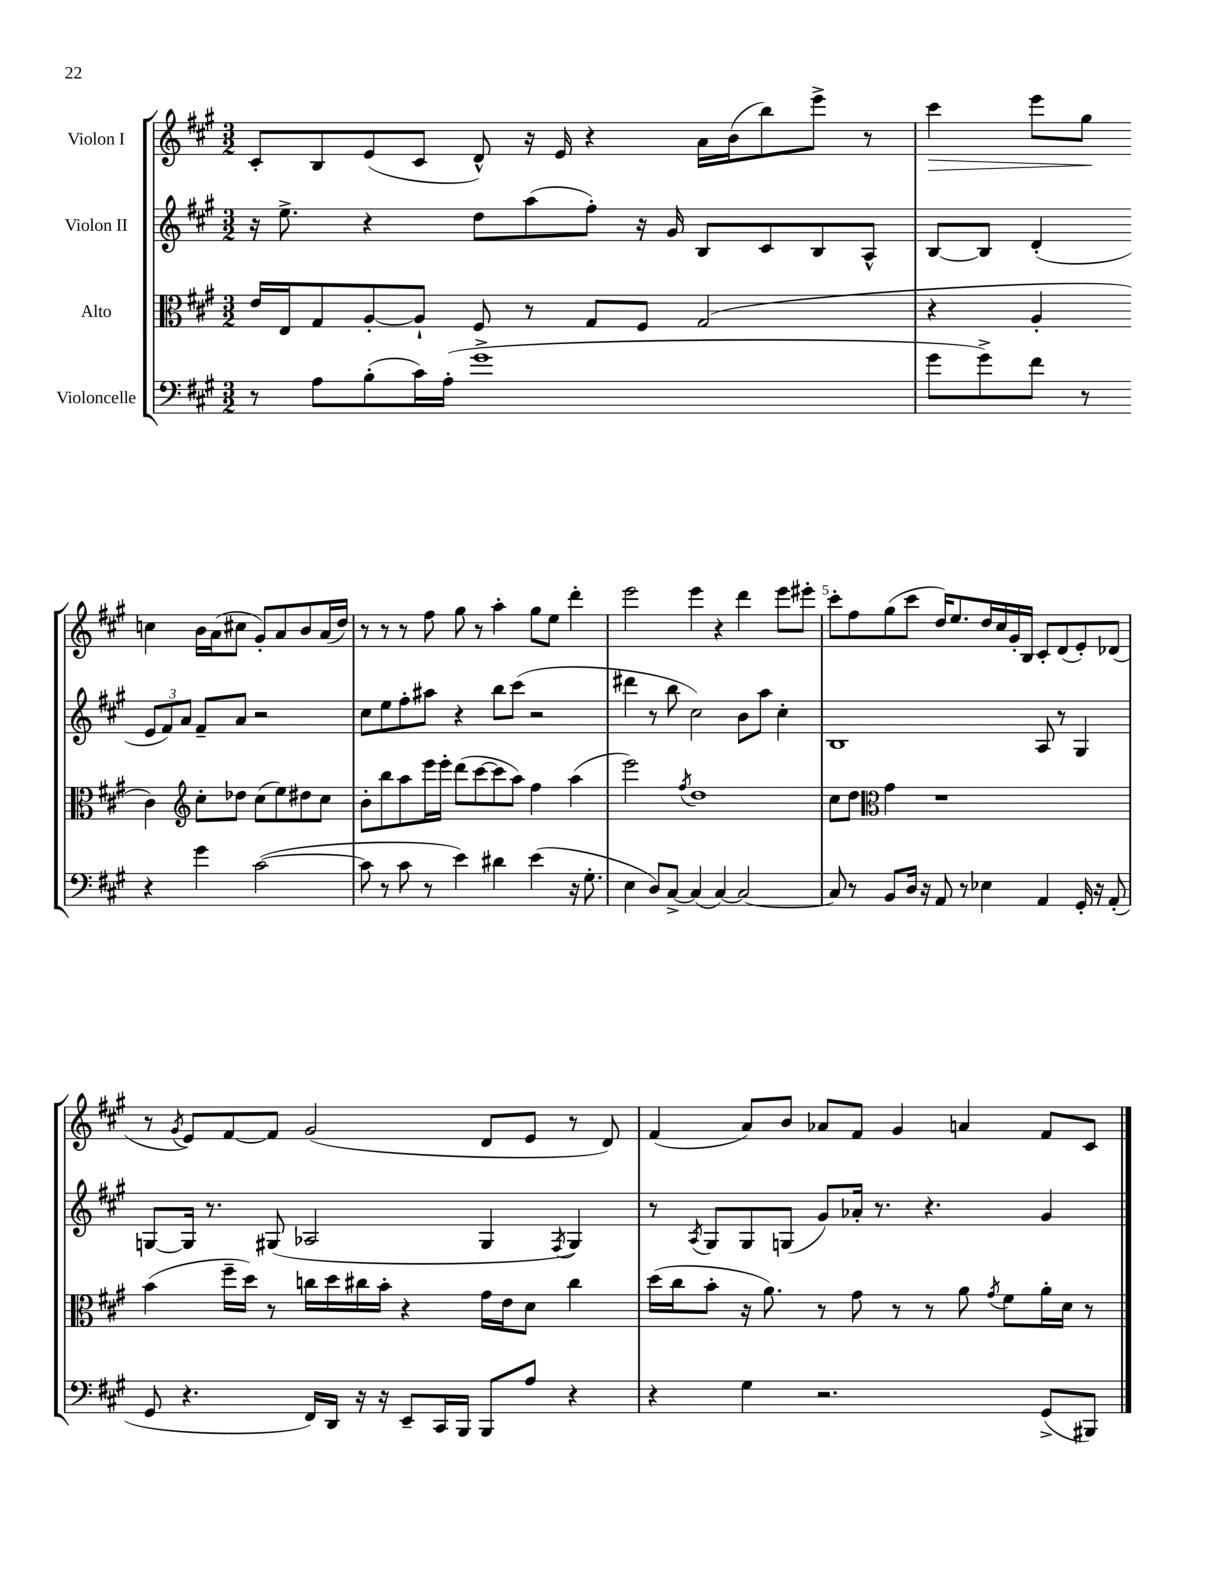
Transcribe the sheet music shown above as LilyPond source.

<<
\new StaffGroup <<
\new Staff = "s0" \with { instrumentName = "Violon I" } {
    \clef treble \key a \major \numericTimeSignature \time 3/2
    \autoBeamOff cis'8[-. b8 e'8( cis'8] d'8-^) r16 e'16 r4 a'16[ b'16( b''8) e'''8]-> r8 |
    cis'''4\> e'''8[ gis''8]\! c''4 b'16[ a'16( cis''8] gis'8[-.) a'8 b'8 a'16( d''16]) |
    r8 r8 r8 fis''8 gis''8 r8 a''4-. gis''8[ e''8] d'''4-. |
    e'''2 e'''4 r4 d'''4 e'''8[ eis'''8]-. |
    cis'''8[-. fis''8 gis''8( cis'''8] d''16[) e''8. d''16 cis''16 gis'16-. b16] cis'8[-. d'8( e'8-.) des'8]( |
    r8 \acciaccatura { gis'8 } e'8[) fis'8~ fis'8] gis'2( d'8[ e'8] r8 d'8) |
    fis'4( a'8[) b'8] aes'8[ fis'8] gis'4 a'4 fis'8[ cis'8] \bar "|." |
}
\new Staff = "s1" \with { instrumentName = "Violon II" } {
    \clef treble \key a \major \numericTimeSignature \time 3/2
    \autoBeamOff r16 e''8.-> r4 d''8[ a''8( fis''8]-.) r16 gis'16 b8[ cis'8 b8 a8]-^ |
    b8[~ b8] d'4-.( \tuplet 3/2 { e'8[ fis'8) a'8] } fis'8[-- a'8] r2 |
    cis''8[ e''8 fis''8-. ais''8] r4 b''8[ cis'''8]( r2 |
    dis'''4 r8 b''8 cis''2) b'8[ a''8] cis''4-. |
    b1 a8 r8 gis4 |
    g8[~ g16] r8. gis8( aes2 gis4 \acciaccatura { fis8 } gis4) |
    r8 \acciaccatura { a8 } gis8[ gis8 g8]( gis'8[) aes'16]-. r8. r4. gis'4 \bar "|." |
}
\new Staff = "s2" \with { instrumentName = "Alto" } {
    \clef alto \key a \major \numericTimeSignature \time 3/2
    \autoBeamOff e'16[ e16 gis8 a8~-. a8]-! fis8 r8 gis8[ fis8] gis2( |
    r4 a4-. cis'4) \clef treble cis''8[-. des''8] cis''8[( e''8) dis''8 cis''8] |
    b'8[-. b''8 a''8 e'''16 e'''16]-. d'''8[( cis'''8~ cis'''8 a''8]) fis''4 a''4( |
    e'''2) \acciaccatura { fis''8 } d''1 |
    cis''8[ d''8] \clef alto gis'4 r1 |
    b'4( fis''16[-- d''16]) r8 c''16[ d''16 cis''16 b'16]-. r4 gis'16[ e'16 d'8] cis''4 |
    d''16[( cis''16 b'8]-. r16 a'8.) r8 gis'8 r8 r8 a'8 \acciaccatura { gis'8 } fis'8[ a'16-. d'16] r8 \bar "|." |
}
\new Staff = "s3" \with { instrumentName = "Violoncelle" } {
    \clef bass \key a \major \numericTimeSignature \time 3/2
    \autoBeamOff r8 a8[ b8-.( cis'16) a16]-.( gis'1-> |
    gis'8[ gis'8->) fis'8] r8 r4 gis'4 cis'2~( |
    cis'8 r8 cis'8 r8 e'4) dis'4 e'4( r16 gis8.-. |
    e4 d8[) cis8]~-> cis4( cis4~) cis2~ |
    cis8 r8 b,8[ d16] r16 a,8 r8 ees4 a,4 gis,16-. r16 a,8-.( |
    gis,8 r4. fis,16[) d,16] r16 r16 e,8[-- cis,16 b,,16] b,,8[ a8] r4 |
    r4 gis4 r2. gis,8[->( bis,,8]) \bar "|." |
}
>>
>>
\layout { \context { \Score \override BarNumber.break-visibility = ##(#f #t #t) barNumberVisibility = #(every-nth-bar-number-visible 5) } }
